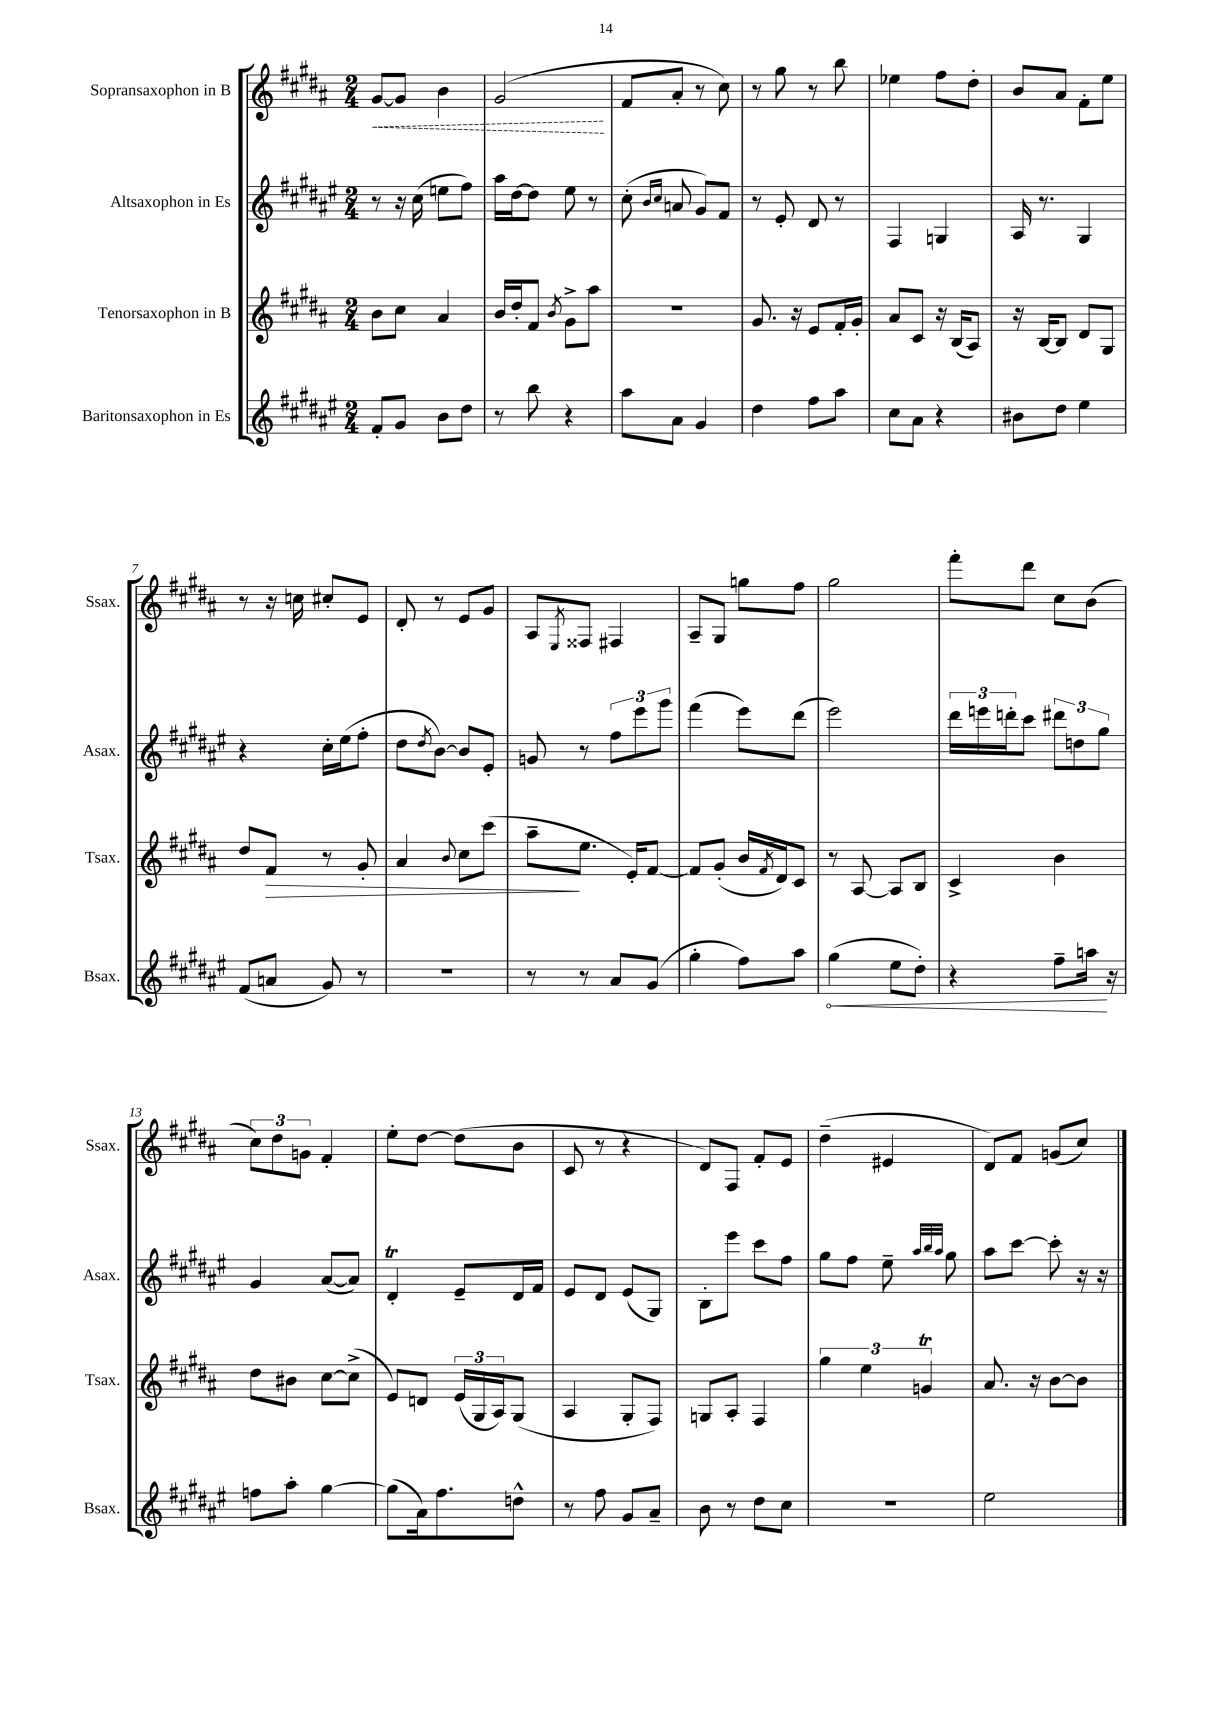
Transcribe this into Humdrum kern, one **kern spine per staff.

**kern	**dynam	**kern	**dynam	**kern	**kern	**dynam
*part4	*part4	*part3	*part3	*part2	*part1	*part1
*staff4	*staff4	*staff3	*staff3	*staff2	*staff1	*staff1
*I"Baritonsaxophon in Es	*	*I"Tenorsaxophon in B	*	*I"Altsaxophon in Es	*I"Sopransaxophon in B	*
*I'Bsax.	*	*I'Tsax.	*	*I'Asax.	*I'Ssax.	*
*clefG2	*	*clefG2	*	*clefG2	*clefG2	*
*k[f#c#g#d#a#e#]	*	*k[f#c#g#d#a#]	*	*k[f#c#g#d#a#e#]	*k[f#c#g#d#a#]	*
*M2/4	*	*M2/4	*	*M2/4	*M2/4	*
=1	=1	=1	=1	=1	=1	=1
!	!	!	!	!	!	!LO:HP:b
8f#'/L	.	8b\L	.	8r	[8g#/L	<
8g#/J	.	8cc#\J	.	16r	8g#/J]	.
.	.	.	.	(16cc#\	.	.
8b\L	.	4a#/	.	8een\L	4b\	.
8dd#\J	.	.	.	8ff#\J)	.	.
=2	=2	=2	=2	=2	=2	=2
8r	.	16b/LL	.	16aa#\LL	(2g#/	.
.	.	16dd#'/J	.	[16dd#\J	.	.
8bb\	.	8f#/J	.	8dd#\J]	.	.
.	.	8qb/	.	.	.	.
4r	.	8g#^\L	.	8ee#\	.	.
.	.	8aa#\J	.	8r	.	.
.	.	.	.	.	.	[
=3	=3	=3	=3	=3	=3	=3
8aa#\L	.	2r	.	(8cc#'\	8f#/L	.
.	.	.	.	16qqb/LL	.	.
.	.	.	.	16qqcc#/JJ	.	.
8a#\J	.	.	.	8an/	8a#'/J	.
4g#/	.	.	.	8g#/L)	8r	.
.	.	.	.	8f#/J	8cc#\)	.
=4	=4	=4	=4	=4	=4	=4
4dd#\	.	8.g#/	.	8r	8r	.
.	.	.	.	8e#'/	8gg#\	.
.	.	16r	.	.	.	.
8ff#\L	.	8e/L	.	8d#/	8r	.
8aa#\J	.	16f#'/L	.	8r	8bb\	.
.	.	16g#'/JJ	.	.	.	.
=5	=5	=5	=5	=5	=5	=5
8cc#\L	.	8a#/L	.	4F#/	4ee-X\	.
8a#\J	.	8c#/J	.	.	.	.
4r	.	16r	.	4Gn/	8ff#\L	.
.	.	(16B/KL	.	.	.	.
.	.	8A#/J)	.	.	8dd#'\J	.
=6	=6	=6	=6	=6	=6	=6
8b#X\L	.	16r	.	16A#/	8b/L	.
.	.	[16B/KL	.	8.r	.	.
8dd#\J	.	8B/J]	.	.	8a#/J	.
4ee#\	.	8d#/L	.	4G#/	8f#'\L	.
.	.	8G#/J	.	.	8ee\J	.
!!LO:LB:g=z
=7	=7	=7	=7	=7	=7	=7
(8f#/L	.	8dd#/L	.	4r	8r	.
!	!	!	!LO:HP:b	!	!	!
8an/J	.	8f#/J	>	.	16r	.
.	.	.	.	.	16ccn\	.
8g#/)	.	8r	.	16cc#'\LL	8cc#X'/L	.
.	.	.	.	(16ee#\J	.	.
8r	.	8g#'/	.	8ff#'\J	8e/J	.
=8	=8	=8	=8	=8	=8	=8
2r	.	4a#/	.	8dd#\L	8d#'/	.
.	.	.	.	8qdd#/	.	.
.	.	.	.	[8b\J)	8r	.
.	.	8qqb/	.	.	.	.
.	.	8cc#\L	.	8b/L]	8e/L	.
.	.	(8ccc#\J	.	8e#'/J	8g#/J	.
=9	=9	=9	=9	=9	=9	=9
8r	.	8aa#~\L	.	8gn/	8A#/L	.
.	.	.	.	.	8qE/	.
8r	.	8.ee\J	]	8r	8F##X/J	.
8a#/L	.	.	.	12ff#\L	4F#X/	.
.	.	16e'/KL)	.	.	.	.
.	.	.	.	12eee#\	.	.
(8g#/J	.	[8f#/J	.	.	.	.
.	.	.	.	12ggg#\J	.	.
=10	=10	=10	=10	=10	=10	=10
4gg#'\	.	8f#/L]	.	(4fff#\	8A#~/L	.
.	.	(8g#'/J	.	.	8G#/J	.
8ff#\L)	.	16b/LL	.	8eee#\L)	8ggn\L	.
.	.	8qf#/	.	.	.	.
.	.	16d#/J)	.	.	.	.
8aa#\J	.	8c#/J	.	(8ddd#\J	8ff#\J	.
=11	=11	=11	=11	=11	=11	=11
!	!LO:HP:b	!	!	!	!	!
(4gg#\	<	8r	.	2eee#\)	2gg#\	.
.	.	[8A#/	.	.	.	.
8ee#\L	.	8A#/L]	.	.	.	.
8dd#'\J)	.	8B/J	.	.	.	.
=12	=12	=12	=12	=12	=12	=12
4r	.	4c#^/	.	24ddd#\LL	8fff#'\L	.
.	.	.	.	24eeen\	.	.
.	.	.	.	24dddn'\J	.	.
.	.	.	.	8ccc#\J	8ddd#\J	.
8ff#~\L	.	4b\	.	12ddd#X\L	8cc#\L	.
.	.	.	.	12ddn\	.	.
16aan\Jk	.	.	.	.	(8b\J	.
.	.	.	.	12gg#\J	.	.
16r	[	.	.	.	.	.
!!LO:LB:g=z
=13	=13	=13	=13	=13	=13	=13
8ffn\L	.	8dd#\L	.	4g#/	12cc#\L)	.
.	.	.	.	.	12dd#\	.
8aa#'\J	.	8b#X\J	.	.	.	.
.	.	.	.	.	12gn\J	.
[4gg#\	.	[8cc#\L	.	([8a#/L	4f#'/	.
.	.	(8cc#^\J]	.	8a#/J])	.	.
=14	=14	=14	=14	=14	=14	=14
(8gg#\L]	.	8e/L)	.	4d#T'/	8ee'\L	.
16a#\k)	.	8dn/J	.	.	[8dd#\J	.
8.ff#\	.	.	.	.	.	.
.	.	(24e/LL	.	8e#~/L	(8dd#\L]	.
.	.	24G#/	.	.	.	.
.	.	24A#/J)	.	.	.	.
8ddn^^\J	.	(8G#/J	.	16d#/L	8b\J	.
.	.	.	.	16f#/JJ	.	.
=15	=15	=15	=15	=15	=15	=15
8r	.	4A#/	.	8e#/L	8c#/	.
8ff#\	.	.	.	8d#/J	8r	.
8g#/L	.	8G#'/L	.	(8e#/L	4r	.
8a#~/J	.	8F#/J)	.	8G#/J)	.	.
=16	=16	=16	=16	=16	=16	=16
8b\	.	8Gn/L	.	8B'\L	8d#/L)	.
8r	.	8A#'/J	.	8eee#\J	8F#/J	.
8dd#\L	.	4F#/	.	8ccc#\L	8f#'/L	.
8cc#\J	.	.	.	8ff#\J	8e/J	.
=17	=17	=17	=17	=17	=17	=17
2r	.	6gg#\	.	8gg#\L	(4dd#~\	.
.	.	.	.	8ff#\J	.	.
.	.	6ee\	.	.	.	.
.	.	.	.	8ee#~\	4e#X/	.
.	.	6gnT/	.	.	.	.
.	.	.	.	32qqaa#/LLL	.	.
.	.	.	.	32qqbb/	.	.
.	.	.	.	32qqaa#/JJJ	.	.
.	.	.	.	8gg#\	.	.
=18	=18	=18	=18	=18	=18	=18
2ee#\	.	8.a#/	.	8aa#\L	8d#/L)	.
.	.	.	.	[8ccc#\J	8f#/J	.
.	.	16r	.	.	.	.
.	.	[8b\L	.	8ccc#'\]	(8gn/L	.
.	.	8b\J]	.	16r	8cc#/J)	.
.	.	.	.	16r	.	.
==	==	==	==	==	==	==
*-	*-	*-	*-	*-	*-	*-
